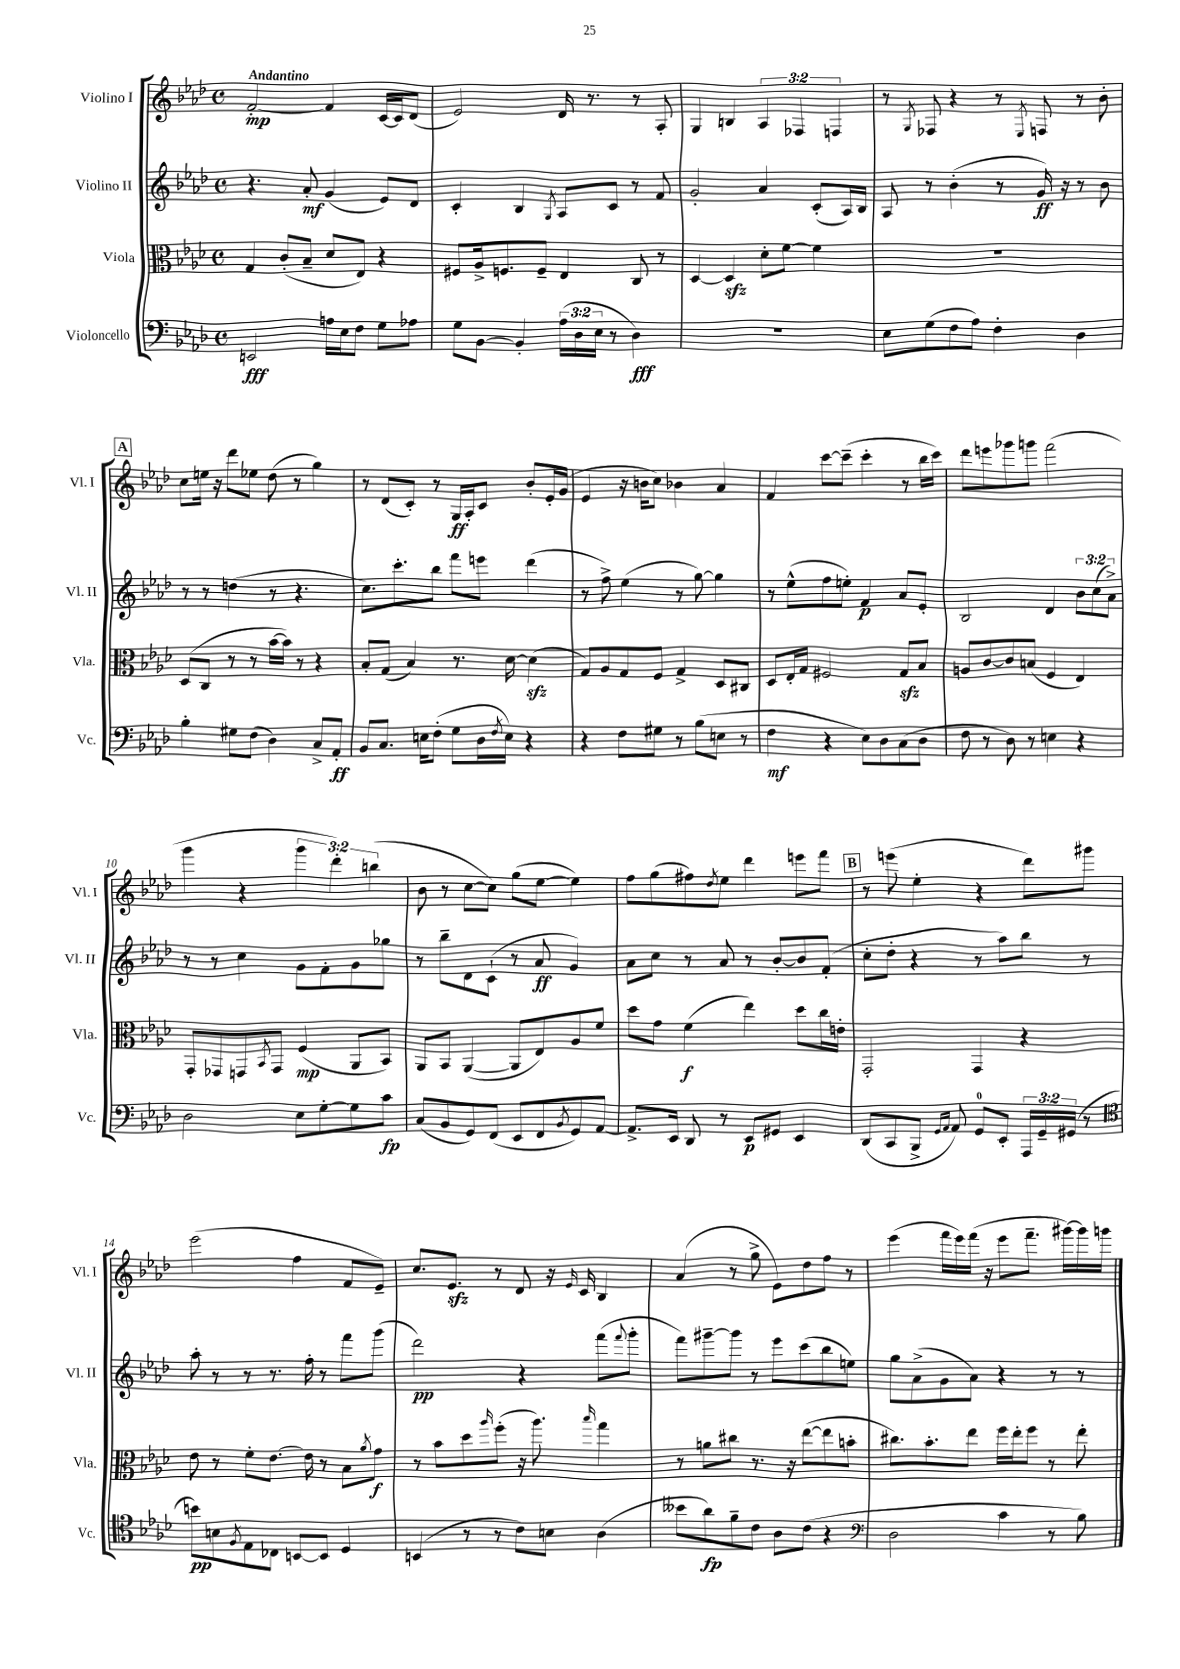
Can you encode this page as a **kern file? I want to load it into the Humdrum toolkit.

**kern	**dynam	**kern	**dynam	**kern	**dynam	**kern	**dynam
*part4	*part4	*part3	*part3	*part2	*part2	*part1	*part1
*staff4	*staff4	*staff3	*staff3	*staff2	*staff2	*staff1	*staff1
*I"Violoncello	*	*I"Viola	*	*I"Violino II	*	*I"Violino I	*
*I'Vc.	*	*I'Vla.	*	*I'Vl. II	*	*I'Vl. I	*
*clefF4	*	*clefC3	*	*clefG2	*	*clefG2	*
*k[b-e-a-d-]	*	*k[b-e-a-d-]	*	*k[b-e-a-d-]	*	*k[b-e-a-d-]	*
*M4/4	*	*M4/4	*	*M4/4	*	*M4/4	*
*met(c)	*	*met(c)	*	*met(c)	*	*met(c)	*
=1	=1	=1	=1	=1	=1	=1	=1
!	!	!	!	!	!	!LO:TX:a:B:t=Andantino	!
2EEn/	fff	4G/	.	4.r	.	[2f'/	mp
.	.	(8c'/L	.	.	.	.	.
.	.	8B-~/J	.	8a-'/	mf	.	.
16An\LL	.	8d-/L	.	(4g/	.	4f/]	.
16E-\J	.	.	.	.	.	.	.
8F\J	.	8E-/J)	.	.	.	.	.
8G\L	.	4r	.	8e-/L)	.	[16c/LL	.
.	.	.	.	.	.	16c/J]	.
8A-X\J	.	.	.	8d-/J	.	(8d-/J	.
=2	=2	=2	=2	=2	=2	=2	=2
8G\L	.	8F#X/L	.	4c'/	.	2e-/)	.
[8BB-\J	.	16A-^/k	.	.	.	.	.
.	.	8.Fn/	.	.	.	.	.
4BB-'/]	.	.	.	4B-/	.	.	.
.	.	8F~/J	.	.	.	.	.
.	.	.	.	8qG/	.	.	.
(24A-\LL	.	4E-/	.	8A-/L	.	16d-/	.
24D-\	.	.	.	.	.	.	.
.	.	.	.	.	.	8.r	.
24E-\JJ	.	.	.	.	.	.	.
8r	.	.	.	8c/J	.	.	.
4D-\)	fff	8C/	.	8r	.	8r	.
.	.	8r	.	8f/	.	8A-'/	.
=3	=3	=3	=3	=3	=3	=3	=3
1r	.	[4D-/	.	2g'/	.	4G/	.
.	.	4D-zz/]	.	.	.	4Bn/	.
.	.	8d-'\L	.	4a-/	.	6A-/	.
.	.	[8f\J	.	.	.	.	.
.	.	.	.	.	.	6F-X/	.
.	.	4f\]	.	(8c'/L	.	.	.
.	.	.	.	.	.	6Fn/	.
.	.	.	.	16A-/L)	.	.	.
.	.	.	.	16B-/JJ	.	.	.
=4	=4	=4	=4	=4	=4	=4	=4
8E-\L	.	1r	.	8A-/	.	8r	.
.	.	.	.	.	.	8qG/	.
(8G\	.	.	.	8r	.	8F-X/	.
8F\	.	.	.	(4b-'\	.	4r	.
8A-\J)	.	.	.	.	.	.	.
4F'\	.	.	.	8r	.	8r	.
.	.	.	.	.	.	8qE-/	.
.	.	.	.	16g/)	ff	8Fn/	.
.	.	.	.	16r	.	.	.
4D-\	.	.	.	8r	.	8r	.
.	.	.	.	8b-\	.	8b-'\	.
!!LO:LB:g=z
!!LO:REH:place=s1:t=A
=5	=5	=5	=5	=5	=5	=5	=5
4B-'\	.	(8D-/L	.	8r	.	8cc\L	.
.	.	8C/J	.	8r	.	16een\Jk	.
.	.	.	.	.	.	16r	.
8G#X\L	.	8r	.	(4ddn\	.	8ddd-\L	.
(8F\J	.	8r	.	.	.	8ee-X\J	.
4D-\)	.	[16b-\LL	.	8r	.	(8dd-\	.
.	.	16b-\JJ])	.	.	.	.	.
.	.	8r	.	4.r	.	8r	.
8C^/L	.	4r	.	.	.	4gg\)	.
8AA-'/J	ff	.	.	.	.	.	.
=6	=6	=6	=6	=6	=6	=6	=6
8BB-/L	.	8B-'/L	.	8.cc\L)	.	8r	.
8.C/J	.	(8G/J	.	.	.	(8d-/L	.
.	.	.	.	8.ccc'\	.	.	.
.	.	4B-/)	.	.	.	8c'/J)	.
16En\KL	.	.	.	.	.	.	.
(8F'\J	.	.	.	8bb-\J	.	8r	.
8G\L	.	8.r	.	8fff\L	.	16G/LL	ff
.	.	.	.	.	.	16A-'/J	.
16D-\L	.	.	.	8eeen\J	.	8c/J	.
8qF/	.	.	.	.	.	.	.
16E\JJ)	.	[16d-\	.	.	.	.	.
4r	.	(4d-zz\]	.	(4ddd-\	.	8b-'/L	.
.	.	.	.	.	.	16e-'/L	.
.	.	.	.	.	.	(16g/JJ	.
=7	=7	=7	=7	=7	=7	=7	=7
4r	.	8G/L)	.	8r	.	4e-/	.
.	.	8A-/	.	8ff^\)	.	.	.
8F\L	.	8G/	.	(4ee-\	.	16r	.
.	.	.	.	.	.	16bn\KL	.
8G#X\J	.	8F/J	.	.	.	8cc\J)	.
8r	.	4G^/	.	8r	.	4b-X\	.
(8B-\L	.	.	.	[8gg\)	.	.	.
8En\J	.	8D-/L	.	4gg\]	.	4a-/	.
8r	.	8C#X/J	.	.	.	.	.
=8	=8	=8	=8	=8	=8	=8	=8
4F\	mf	8D-/L	.	8r	.	4f/	.
.	.	16E-'/L	.	(8ee-^^\L	.	.	.
.	.	16G/JJ	.	.	.	.	.
4r	.	2F#X/	.	8ff\	.	[8ccc\L	.
.	.	.	.	8een'\J)	.	(8ccc~\J]	.
8E-\L)	.	.	.	4f/	p	4ccc'\	.
8D-\	.	.	.	.	.	.	.
(8C\	.	8Gzz/L	.	8a-/L	.	8r	.
8D-\J	.	8B-/J	.	8e-'/J	.	16bb-\LL	.
.	.	.	.	.	.	16ccc\JJ)	.
=9	=9	=9	=9	=9	=9	=9	=9
8F\	.	8An/L	.	2B-/	.	8ddd-\L	.
8r	.	[8c/	.	.	.	8eeen\	.
8D-\)	.	8c/]	.	.	.	8ggg-X\	.
8r	.	(8Bn/J	.	.	.	8gggn\J	.
4En\	.	4F/	.	4d-/	.	(2fff\	.
4r	.	4E-/)	.	12b-\L	.	.	.
.	.	.	.	(12cc\	.	.	.
.	.	.	.	12a-^\J)	.	.	.
!!LO:LB:g=z
=10	=10	=10	=10	=10	=10	=10	=10
2D-\	.	8GG'/L	.	8r	.	4ggg\	.
.	.	8GG-X/	.	8r	.	.	.
.	.	8GGn/	.	4cc\	.	4r	.
.	.	8qBB-/	.	.	.	.	.
.	.	8GG/J	.	.	.	.	.
8E-\L	.	(4F/	mp	8g\L	.	6ggg\	.
[8G'\	.	.	.	8f'\	.	.	.
.	.	.	.	.	.	6ddd-'\)	.
8G\]	.	8AA-/L	.	8g\	.	.	.
.	.	.	.	.	.	(6bbn\	.
8c\J	fp	8BB-/J)	.	8gg-X\J	.	.	.
=11	=11	=11	=11	=11	=11	=11	=11
(8C/L	.	8AA-/L	.	8r	.	8b-\	.
8BB-/	.	8BB-/J	.	8bb-~\L	.	8r	.
8GG/)	.	([4AA-/	.	8d-\	.	[8cc\L	.
(8FF/J	.	.	.	(8c`\J	.	8cc\J])	.
8EE-/L	.	8AA-/L]	.	8r	.	(8gg\L	.
8FF/	.	8E-/)	.	8a-/	ff	[8ee-\J	.
8qBB-/	.	.	.	.	.	.	.
8GG/)	.	8A-/	.	4g/)	.	4ee-\])	.
[8AA-/J	.	8f/J	.	.	.	.	.
=12	=12	=12	=12	=12	=12	=12	=12
8.AA-^/L]	.	8dd-\L	.	8a-\L	.	8ff\L	.
.	.	8g\J	.	8cc\J	.	(8gg\	.
16EE-/Jk	.	.	.	.	.	.	.
8DD-/	.	(4f\	f	8r	.	8ff#X\)	.
.	.	.	.	.	.	8qdd-/	.
8r	.	.	.	8a-/	.	8ee-\J	.
8EE-/L	p	4ee-\)	.	8r	.	4ddd-\	.
8GG#X/J	.	.	.	[8b-'/L	.	.	.
4EE-/	.	8dd-\L	.	8b-/]	.	8eeen\L	.
.	.	16cc\L	.	(8f'/J	.	8fff\J	.
.	.	16en'\JJ	.	.	.	.	.
!!LO:REH:place=s1:t=B
=13	=13	=13	=13	=13	=13	=13	=13
(8DD-/L	.	2GG'/	.	8cc'\L	.	8r	.
8CC/	.	.	.	8dd-'\J	.	(8eeen\	.
8BBB-^/J	.	.	.	4r	.	4ee-'\	.
16qqGG/LL	.	.	.	.	.	.	.
16qqAA-/JJ	.	.	.	.	.	.	.
8AA-/)	.	.	.	.	.	.	.
8GG/L	.	4GG/	.	8r	.	4r	.
8EE-'/J	.	.	.	8aa-\L)	.	.	.
24AAA-/LL	.	4r	.	8bb-\J	.	8ddd-\L)	.
24GG~/	.	.	.	.	.	.	.
(24GG#X/JJ	.	.	.	.	.	.	.
8r	.	.	.	8r	.	8ggg#X\J	.
!!LO:LB:g=z
=14	=14	=14	=14	=14	=14	=14	=14
*clefC4	*	*	*	*	*	*	*
8bn\L)	pp	8e-\	.	8aa-'\	.	(2eee-\	.
8Bn\	.	8r	.	8r	.	.	.
8qF/	.	.	.	.	.	.	.
8E-\	.	8f'\L	.	8r	.	.	.
8C-X\J	.	[8.e-\J	.	8.r	.	.	.
[8BBn/L	.	.	.	.	.	4ff\	.
.	.	16e-\]	.	16ff'\	.	.	.
8BB/J]	.	8r	.	8r	.	.	.
4D-/	.	8B-\L	.	8fff\L	.	8f/L	.
.	.	8qa-/	.	.	.	.	.
.	.	8g\J	f	(8ggg\J	.	8e-~/J)	.
=15	=15	=15	=15	=15	=15	=15	=15
(4BBn/	.	8r	.	2ddd-\)	pp	8.cc/L	.
.	.	8b-\L	.	.	.	.	.
.	.	.	.	.	.	8.e-zz/J	.
8r	.	8dd-\	.	.	.	.	.
.	.	16qqaa-/	.	.	.	.	.
8r	.	(8ff'\J	.	.	.	8r	.
8c\L)	.	16r	.	4r	.	8d-/	.
.	.	8.aa-\)	.	.	.	.	.
8Bn\J	.	.	.	.	.	16r	.
.	.	.	.	.	.	16qqe-/	.
.	.	.	.	.	.	16c/	.
.	.	16qqbb-/	.	.	.	.	.
(4A-\	.	4gg\	.	(8fff\L	.	4B-/	.
.	.	.	.	8qqfff/	.	.	.
.	.	.	.	8ggg'\J	.	.	.
=16	=16	=16	=16	=16	=16	=16	=16
8b--X\L	.	8r	.	8fff\L)	.	(4a-/	.
8a-\)	fp	8an\L	.	[8ggg#X~\	.	.	.
8f~\	.	8cc#X\J	.	8ggg#\J]	.	8r	.
8c\J	.	8.r	.	8r	.	8gg^\	.
8A-\L	.	.	.	8eee-\L	.	8e-\L)	.
.	.	16r	.	.	.	.	.
(8c\J	.	([8ee-\L	.	(8ccc\	.	8dd-\	.
4r	.	8ee-\]	.	8bb-\	.	8ff\J	.
.	.	8bn'\J	.	8een\J)	.	8r	.
=17	=17	=17	=17	=17	=17	=17	=17
*clefF4	*	*	*	*	*	*	*
2D-\	.	8.cc#X\L)	.	8gg\L	.	(4eee-\	.
.	.	.	.	(8a-^\	.	.	.
.	.	8.b-'\	.	.	.	.	.
.	.	.	.	8g\	.	16fff\LL	.
.	.	.	.	.	.	16eee-\)	.
.	.	8ee-\J	.	8a-\J)	.	(16fff\JJ	.
.	.	.	.	.	.	16r	.
4c\	.	16ff\LL	.	4r	.	8eee-\L	.
.	.	16ee-'\J	.	.	.	.	.
.	.	8ff\J	.	.	.	8.fff~\J	.
8r	.	8r	.	8r	.	.	.
.	.	.	.	.	.	[16ggg#X\LL)	.
8B-\)	.	8ee-'\	.	8r	.	16ggg#\]	.
.	.	.	.	.	.	16gggn\JJ	.
==	==	==	==	==	==	==	==
*-	*-	*-	*-	*-	*-	*-	*-
